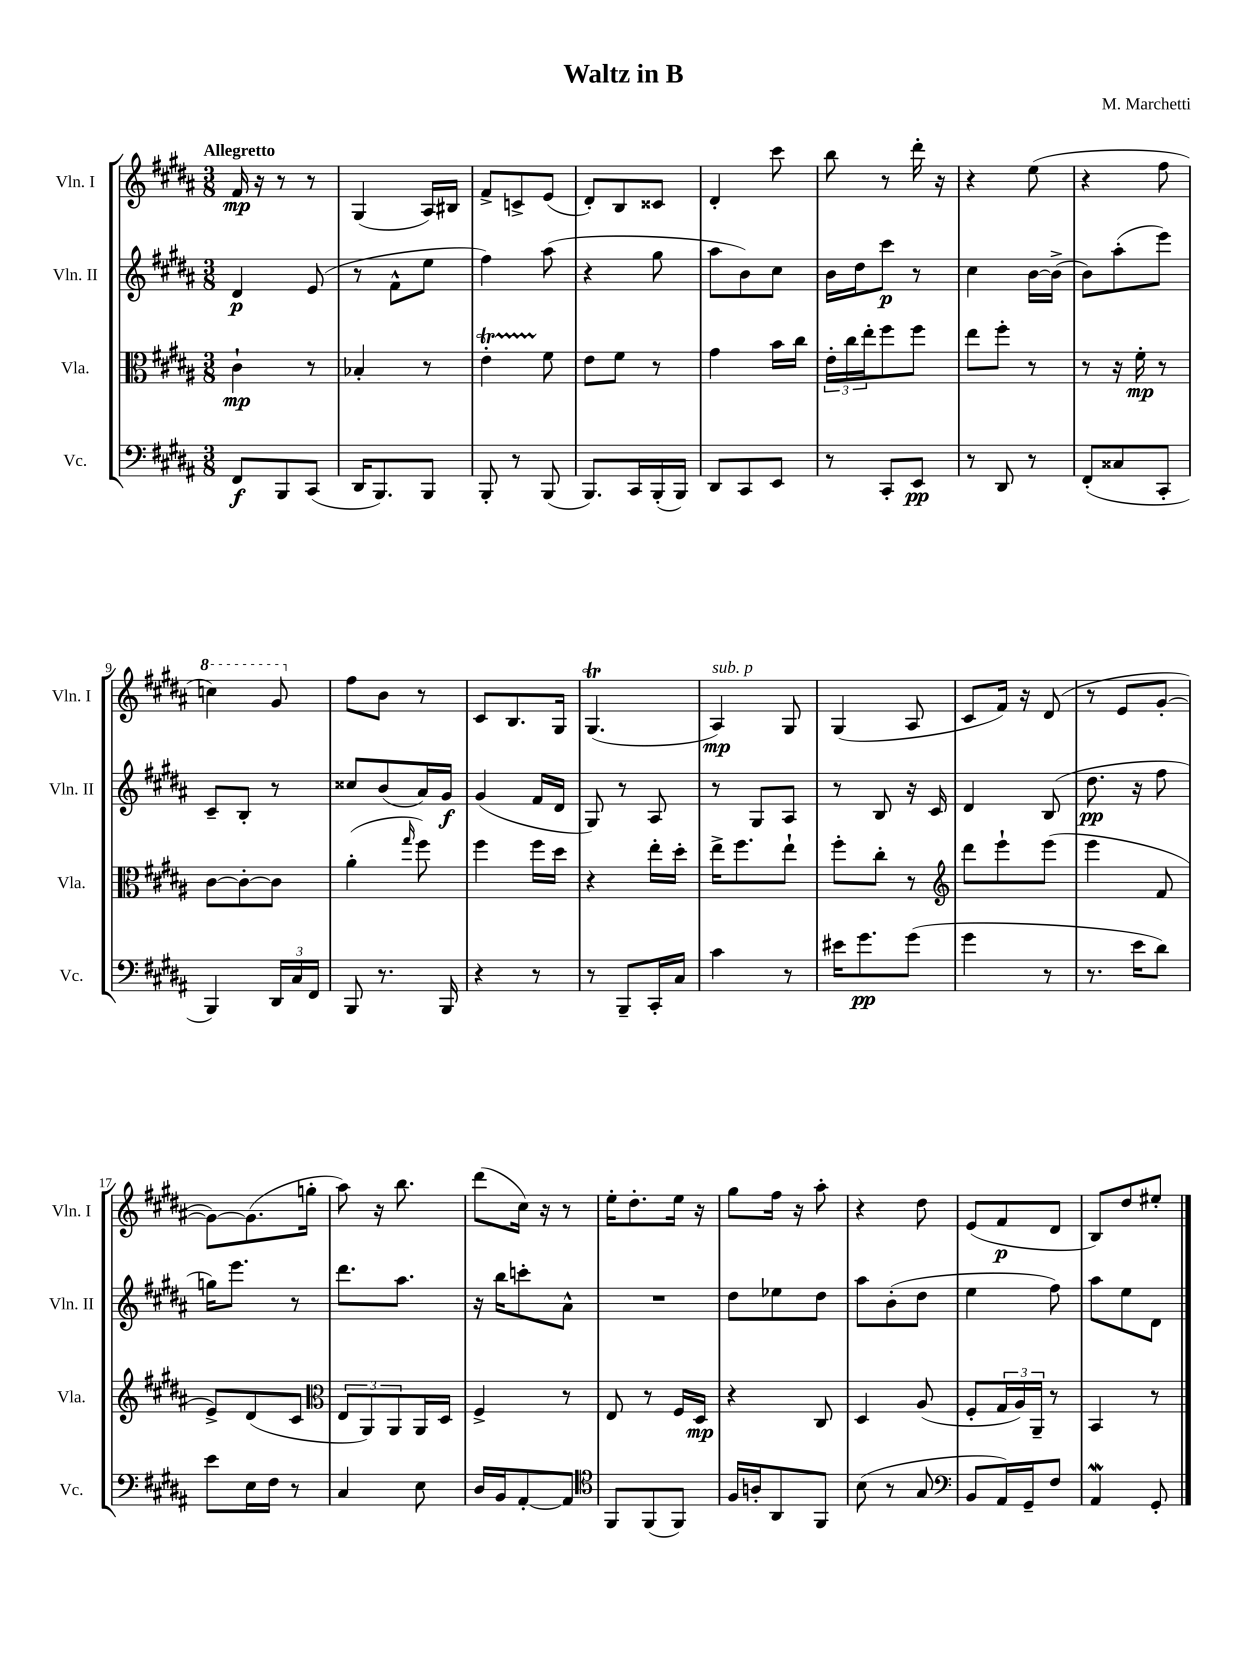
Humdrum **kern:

**kern	**dynam	**kern	**dynam	**kern	**dynam	**kern	**dynam
*part4	*part4	*part3	*part3	*part2	*part2	*part1	*part1
*staff4	*staff4	*staff3	*staff3	*staff2	*staff2	*staff1	*staff1
*I"Vc.	*	*I"Vla.	*	*I"Vln. II	*	*I"Vln. I	*
*I'Vc.	*	*I'Vla.	*	*I'Vln. II	*	*I'Vln. I	*
*clefF4	*	*clefC3	*	*clefG2	*	*clefG2	*
*k[f#c#g#d#a#]	*	*k[f#c#g#d#a#]	*	*k[f#c#g#d#a#]	*	*k[f#c#g#d#a#]	*
*M3/8	*	*M3/8	*	*M3/8	*	*M3/8	*
=1	=1	=1	=1	=1	=1	=1	=1
!	!	!	!	!	!	!LO:TX:a:B:t=Allegretto	!
8FF#/L	f	4c#`\	mp	4d#/	p	16f#/	mp
.	.	.	.	.	.	16r	.
8BBB/	.	.	.	.	.	8r	.
(8CC#/J	.	8r	.	(8e/	.	8r	.
=2	=2	=2	=2	=2	=2	=2	=2
16DD#/KL	.	4B-X'/	.	8r	.	(4G#/	.
8.BBB/)	.	.	.	.	.	.	.
.	.	.	.	8f#^^\L	.	.	.
8BBB/J	.	8r	.	8ee\J	.	16A#/LL)	.
.	.	.	.	.	.	16B#X/JJ	.
=3	=3	=3	=3	=3	=3	=3	=3
8BBB'/	.	4eT'\	.	4ff#\)	.	8f#^/L	.
8r	.	.	.	.	.	8cn^/	.
(8BBB/	.	8f#\	.	(8aa#\	.	(8e/J	.
=4	=4	=4	=4	=4	=4	=4	=4
8.BBB/L)	.	8e\L	.	4r	.	8d#'/L)	.
.	.	8f#\J	.	.	.	8B/	.
16CC#/L	.	.	.	.	.	.	.
(16BBB'/	.	8r	.	8gg#\	.	8c##X/J	.
16BBB/JJ)	.	.	.	.	.	.	.
=5	=5	=5	=5	=5	=5	=5	=5
8DD#/L	.	4g#\	.	8aa#\L	.	4d#'/	.
8CC#/	.	.	.	8b\)	.	.	.
8EE/J	.	16b\LL	.	8cc#\J	.	8ccc#\	.
.	.	16cc#\JJ	.	.	.	.	.
=6	=6	=6	=6	=6	=6	=6	=6
8r	.	24e'\LL	.	16b\LL	.	8bb\	.
.	.	24cc#\	.	.	.	.	.
.	.	.	.	16dd#\J	.	.	.
.	.	24ee'\J	.	.	.	.	.
8CC#'/L	.	8ff#\	.	8ccc#\J	p	8r	.
8EE/J	pp	8ff#\J	.	8r	.	16ddd#'\	.
.	.	.	.	.	.	16r	.
=7	=7	=7	=7	=7	=7	=7	=7
8r	.	8ee\L	.	4cc#\	.	4r	.
8DD#/	.	8ff#'\J	.	.	.	.	.
8r	.	8r	.	[16b\LL	.	(8ee\	.
.	.	.	.	(16b^\JJ]	.	.	.
=8	=8	=8	=8	=8	=8	=8	=8
(8FF#'/L	.	8r	.	8b\L)	.	4r	.
8C##X/	.	16r	.	(8aa#'\	.	.	.
.	.	16f#'\	mp	.	.	.	.
8CC#'/J	.	8r	.	8eee\J)	.	8ff#\	.
!!LO:LB:g=z
=9	=9	=9	=9	=9	=9	=9	=9
*	*	*	*	*	*	*8va	*
4BBB/)	.	[8c#\L	.	8c#~/L	.	4cccn\)	.
.	.	8c#'\_	.	8B'/J	.	.	.
24DD#/LL	.	8c#\J]	.	8r	.	8gg#/	.
24C#/	.	.	.	.	.	.	.
24FF#/JJ	.	.	.	.	.	.	.
=10	=10	=10	=10	=10	=10	=10	=10
*	*	*	*	*	*	*X8va	*
8BBB/	.	(4a#'\	.	8cc##X/L	.	8ff#\L	.
8.r	.	.	.	(8b/	.	8b\J	.
.	.	16qqgg#/	.	.	.	.	.
.	.	8ff#\)	.	16a#/L)	.	8r	.
16BBB/	.	.	.	16g#/JJ	f	.	.
=11	=11	=11	=11	=11	=11	=11	=11
4r	.	4ff#\	.	(4g#/	.	8c#/L	.
.	.	.	.	.	.	8.B/	.
8r	.	16ff#\LL	.	16f#/LL	.	.	.
.	.	16dd#\JJ	.	16d#/JJ	.	16G#/Jk	.
=12	=12	=12	=12	=12	=12	=12	=12
8r	.	4r	.	8G#/)	.	(4.G#T/	.
8BBB~/L	.	.	.	8r	.	.	.
16CC#'/L	.	16ee'\LL	.	8A#/	.	.	.
16C#/JJ	.	16dd#'\JJ	.	.	.	.	.
=13	=13	=13	=13	=13	=13	=13	=13
!	!	!	!	!	!	!LO:TX:a:i:t=sub. p	!
4c#\	.	16ee^\KL	.	8r	.	4A#/)	mp
.	.	8.ff#\	.	.	.	.	.
.	.	.	.	8G#/L	.	.	.
8r	.	8ee`\J	.	8A#/J	.	8G#/	.
=14	=14	=14	=14	=14	=14	=14	=14
16e#X\KL	.	8ff#'\L	.	8r	.	(4G#/	.
8.g#\	pp	.	.	.	.	.	.
.	.	8cc#'\J	.	8B/	.	.	.
(8g#\J	.	8r	.	16r	.	8A#/	.
.	.	.	.	16c#/	.	.	.
=15	=15	=15	=15	=15	=15	=15	=15
*	*	*clefG2	*	*	*	*	*
4g#\	.	8ddd#\L	.	4d#/	.	8c#/L	.
.	.	8eee`\	.	.	.	16f#/Jk)	.
.	.	.	.	.	.	16r	.
8r	.	(8eee\J	.	(8B/	.	(8d#/	.
=16	=16	=16	=16	=16	=16	=16	=16
8.r	.	4eee\	.	8.dd#\	pp	8r	.
.	.	.	.	.	.	8e/L	.
16e\KL	.	.	.	16r	.	.	.
8d#\J)	.	8f#/	.	8ff#\	.	[8g#'/J	.
!!LO:LB:g=z
=17	=17	=17	=17	=17	=17	=17	=17
8e\L	.	8e^/L)	.	16ggn\KL)	.	8g#\L_)	.
.	.	.	.	8.eee\J	.	.	.
16E\L	.	(8d#/	.	.	.	(8.g#\]	.
16F#\JJ	.	.	.	.	.	.	.
8r	.	8c#/J	.	8r	.	.	.
.	.	.	.	.	.	16ggn'\Jk	.
=18	=18	=18	=18	=18	=18	=18	=18
*	*	*clefC3	*	*	*	*	*
4C#/	.	12E/L	.	8.ddd#\L	.	8aa#\)	.
.	.	12AA#/)	.	.	.	.	.
.	.	.	.	.	.	16r	.
.	.	12AA#/	.	.	.	.	.
.	.	.	.	8.aa#\J	.	8.bb\	.
8E\	.	16AA#/L	.	.	.	.	.
.	.	16D#/JJ	.	.	.	.	.
=19	=19	=19	=19	=19	=19	=19	=19
16D#/LL	.	4F#^/	.	16r	.	(8ddd#\L	.
16BB/J	.	.	.	16bb\KL	.	.	.
[8AA#'/	.	.	.	8cccn'\	.	16cc#\Jk)	.
.	.	.	.	.	.	16r	.
8AA#/J]	.	8r	.	8a#^^\J	.	8r	.
=20	=20	=20	=20	=20	=20	=20	=20
*clefC4	*	*	*	*	*	*	*
8FF#/L	.	8E/	.	4.r	.	16ee'\KL	.
.	.	.	.	.	.	8.dd#'\	.
(8FF#/	.	8r	.	.	.	.	.
8FF#/J)	.	16F#/LL	.	.	.	16ee\Jk	.
.	.	16D#/JJ	mp	.	.	16r	.
=21	=21	=21	=21	=21	=21	=21	=21
16F#/LL	.	4r	.	8dd#\L	.	8gg#\L	.
16An'/J	.	.	.	.	.	.	.
8AA#/	.	.	.	8ee-X\	.	16ff#\Jk	.
.	.	.	.	.	.	16r	.
8FF#/J	.	8C#/	.	8dd#\J	.	8aa#'\	.
=22	=22	=22	=22	=22	=22	=22	=22
(8B\	.	4D#/	.	8aa#\L	.	4r	.
8r	.	.	.	(8b'\	.	.	.
8G#/	.	(8A#/	.	8dd#\J	.	8dd#\	.
=23	=23	=23	=23	=23	=23	=23	=23
*clefF4	*	*	*	*	*	*	*
8BB/L	.	8F#'/L	.	4ee\	.	(8e/L	.
16AA#/L)	.	24G#/L	.	.	.	8f#/	p
.	.	24A#/)	.	.	.	.	.
16GG#~/J	.	.	.	.	.	.	.
.	.	24AA#~/JJ	.	.	.	.	.
8F#/J	.	8r	.	8ff#\)	.	8d#/J	.
=24	=24	=24	=24	=24	=24	=24	=24
4AA#W/	.	4BB/	.	8aa#\L	.	8B/L)	.
.	.	.	.	8ee\	.	8dd#/	.
8GG#'/	.	8r	.	8d#\J	.	8ee#X'/J	.
==	==	==	==	==	==	==	==
*-	*-	*-	*-	*-	*-	*-	*-
